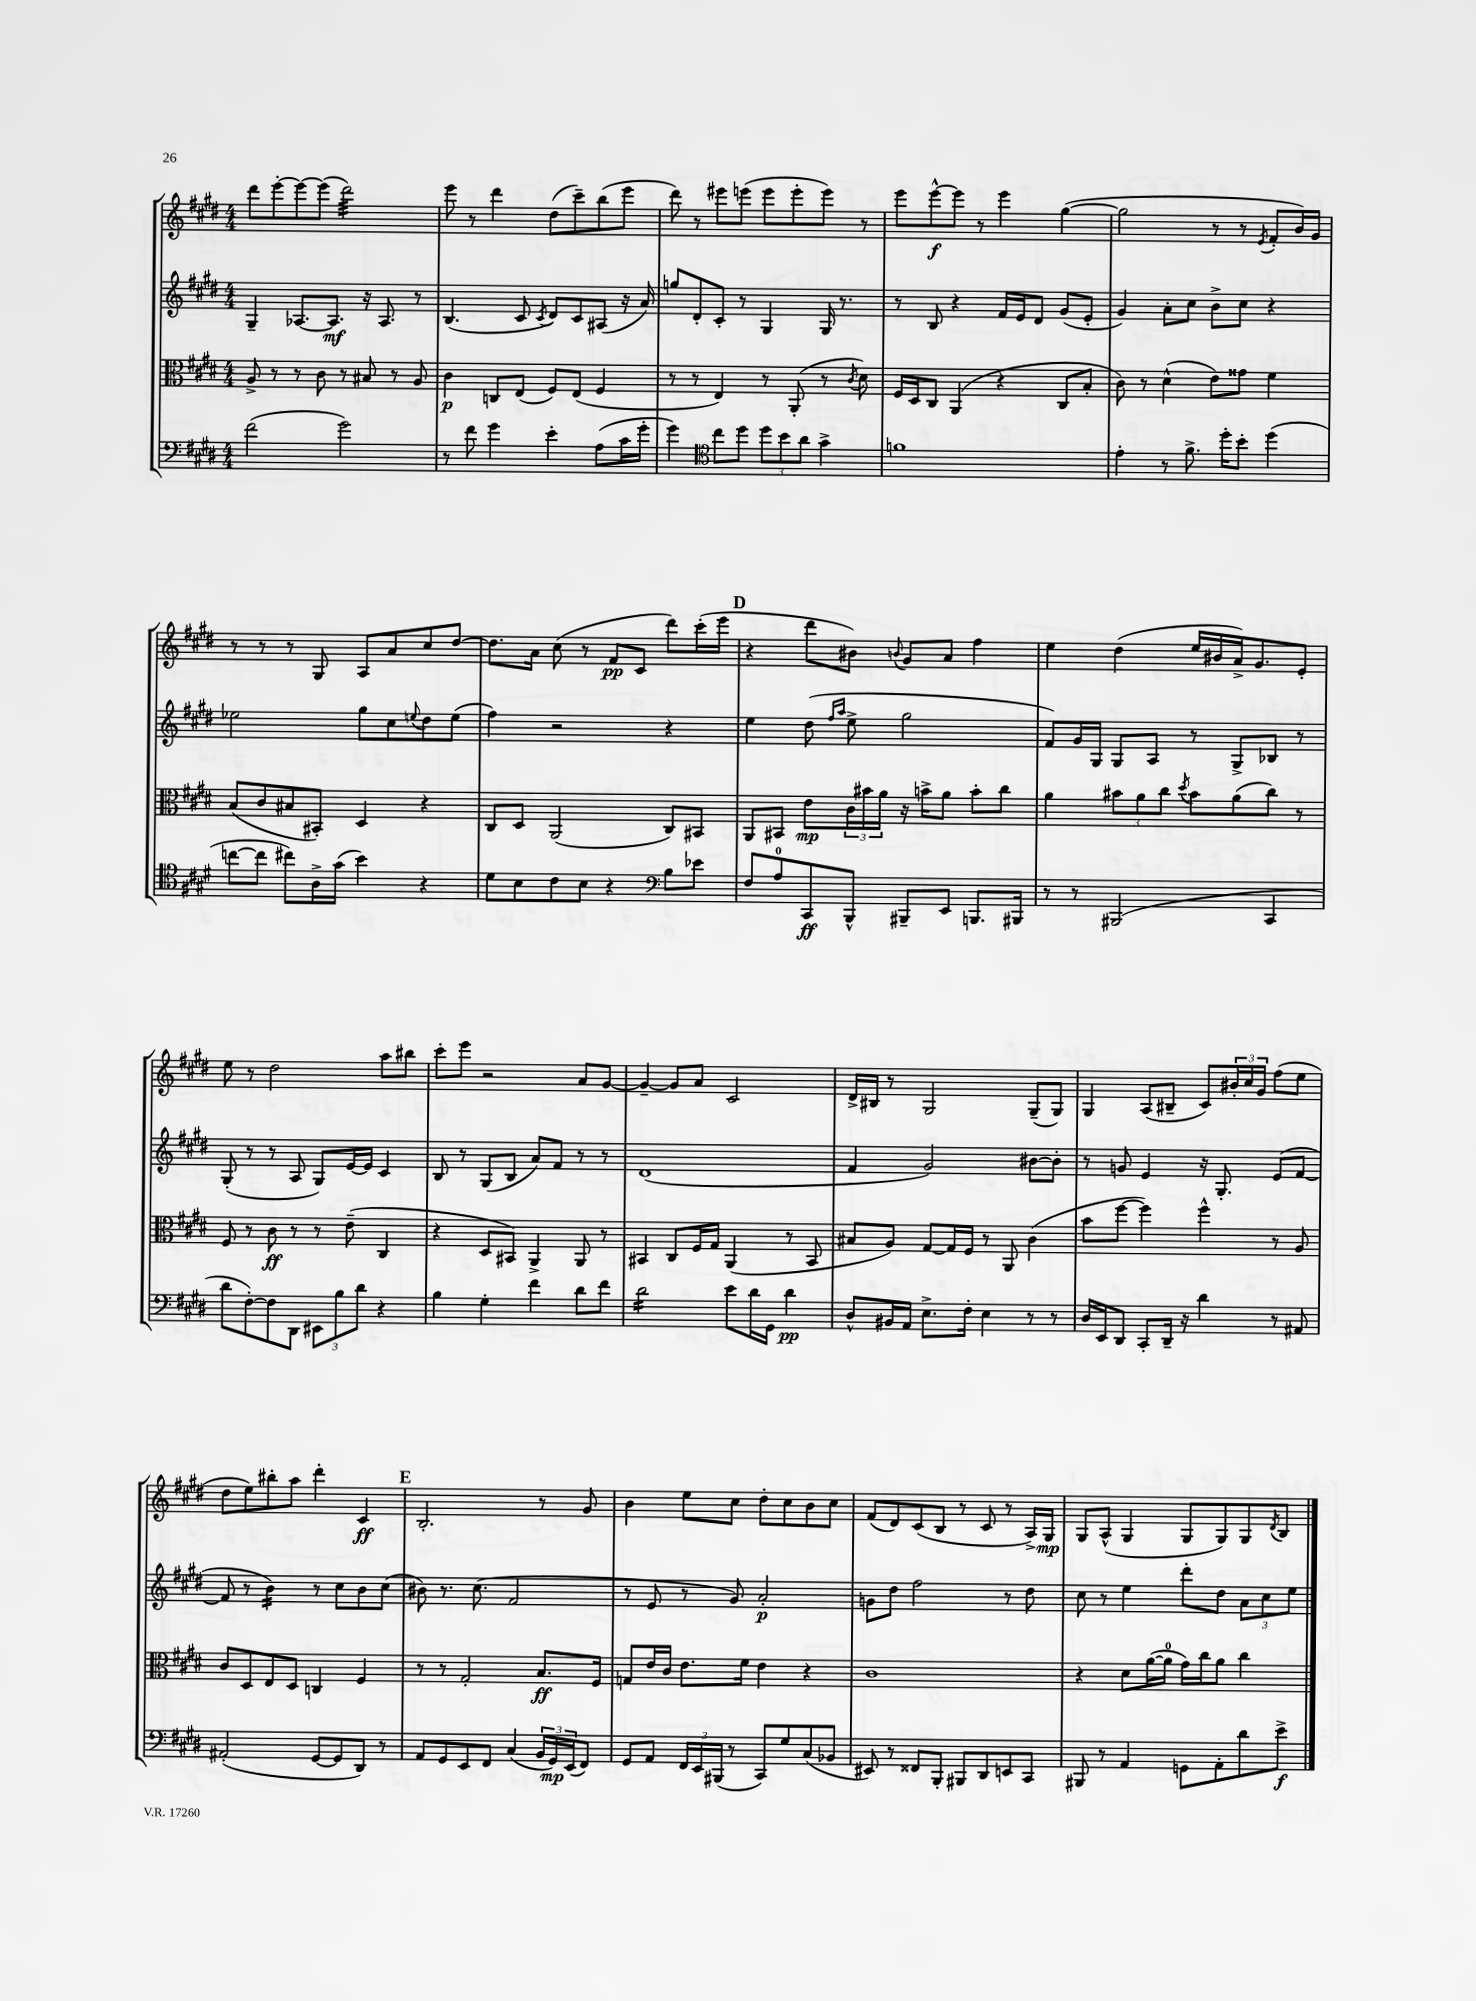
<<
\new StaffGroup <<
\new Staff = "s0" {
    \clef treble \key e \major \numericTimeSignature \time 4/4
    dis'''8 e'''8~-. e'''8~ e'''8( dis'''2:32) |
    e'''8 r8 dis'''4 dis''8( cis'''8--) b''8( e'''8 |
    dis'''8) r8 eis'''8 e'''8( e'''8 e'''8-. e'''8) r8 |
    e'''8 e'''8~-^\f e'''8 r8 e'''4 gis''4~( |
    gis''2 r8 r8 \acciaccatura { e'8 } fis'8-. b'16) gis'16 |
    r8 r8 r8 gis8 a8 a'8 cis''8 dis''8~ |
    dis''8. a'16 cis''8( r8 fis'8\pp cis'8 dis'''8) cis'''16-.( e'''16 |
    \mark \markup { \bold "D" } r4 dis'''8 bis'8) \appoggiatura { b'8 } gis'8 a'8 fis''4 |
    e''4 dis''4( e''16 bis'16 a'16->) gis'8. e'8-. |
    e''8 r8 dis''2 a''8 bis''8 |
    cis'''8-. e'''8 r2 a'8 gis'8~ |
    gis'4~-- gis'8 a'8 cis'2 |
    dis'16-> bis16 r8 gis2 gis8--( gis8) |
    gis4 a8( bis8-- cis'8) \tuplet 3/2 { bis'16-. cis''16 gis'16 } fis''8( e''8 |
    dis''8 e''8) bis''8-. a''8 dis'''4-. cis'4\ff |
    \mark \markup { \bold "E" } b2.-. r8 gis'8 |
    b'4 e''8 cis''8 dis''8-. cis''8 b'8 cis''8 |
    fis'8( dis'8) cis'8( b8 r8 cis'8 r8 a16->) gis16\mp |
    gis8 a8-^( gis4 gis8 gis8) gis8 \acciaccatura { dis'8 } b8 \bar "|." |
}
\new Staff = "s1" {
    \clef treble \key e \major \numericTimeSignature \time 4/4
    gis4-- aes8.~ aes8.\mf r16 aes8. r8 |
    b4.( cis'8 \acciaccatura { cis'8 } dis'8) cis'8 ais8( r16 a'16) |
    g''8 dis'8-. cis'8-. r8 gis4 gis16 r8. |
    r8 b8 r4 fis'16 e'16 dis'8 gis'8( e'8-. |
    gis'4) a'8-. cis''8 b'8-> cis''8 r4 |
    ees''2 gis''8 cis''8 \appoggiatura { e''8 } dis''8 e''8( |
    fis''4) r2 r4 |
    \mark \markup { \bold "D" } e''4 dis''8( \grace { fis''16 a''16 } e''8-> gis''2 |
    fis'8) gis'16 gis16 gis8 a8 r8 gis8-> bes8 r8 |
    gis8-.( r8 r8 a8 gis8) e'16~ e'16 cis'4 |
    b8 r8 gis8( b8 a'8) fis'8 r8 r8 |
    dis'1( |
    fis'4 gis'2) bis'8~ bis'8-. |
    r8 g'8 e'4 r16 gis8.-. e'8( fis'8~ |
    fis'8 r8 b'4:16) r8 cis''8 b'8 cis''8( |
    \mark \markup { \bold "E" } bis'8) r8. cis''8.( fis'2 |
    r8 e'8 r8 gis'8) a'2-.\p |
    g'8 dis''8 fis''2 r8 dis''8 |
    cis''8 r8 e''4 dis'''8-. dis''8 \tuplet 3/2 { a'8 cis''8 e''8 } \bar "|." |
}
\new Staff = "s2" {
    \clef alto \key e \major \numericTimeSignature \time 4/4
    a8-> r8 r8 cis'8 r8 bis8 r8 a8 |
    cis'4\p c8 e8( fis8) e8( fis4 |
    r8 r8 e4) r8 a,8-.( r8 \acciaccatura { cis'8 } dis'8) |
    fis16 dis16 cis8 a,4( r4 cis8 b8-. |
    cis'8) r8 dis'4-^( e'8) gisis'8 fis'4 |
    b8( cis'8 bis8 bis,8-.) dis4 r4 |
    cis8 dis8 a,2( cis8) bis,8 |
    \mark \markup { \bold "D" } a,8 bis,8 e'8\mp \tuplet 3/2 { cis'16 bis'16 a'16 } r16 b'16-> a'8 b'8-. cis''8 |
    a'4 \tuplet 3/2 { bis'8 a'8 cis''8 } \acciaccatura { dis''8 } bis'8 a'8( cis''8) r8 |
    fis8 r8 cis'8\ff r8 r8 e'8--( cis4 |
    r4 dis8 bis,8) a,4-> a,8 r8 |
    bis,4 cis8 fis16 gis16 a,4( r8 bis,8 |
    bis8 a8) gis8~ gis16 fis16 r8 a,8 cis'4( |
    b'8 fis''8~ fis''4) fis''4-^ r8 a8 |
    cis'8 dis8 e8 dis8 c4 fis4 |
    \mark \markup { \bold "E" } r8 r8 gis2-. b8.\ff fis16 |
    g8 e'16 cis'16 e'8. fis'16 e'4 r4 |
    cis'1 |
    r4 dis'8 a'16~( a'16-0 gis'16) cis''16 a'8 cis''4 \bar "|." |
}
\new Staff = "s3" {
    \clef bass \key e \major \numericTimeSignature \time 4/4
    fis'2( gis'2) |
    r8 fis'8 gis'4 e'4-. a8( cis'16 gis'16-. |
    gis'4) \clef tenor cis''8 dis''8 \tuplet 3/2 { dis''8 b'8 a'8 } gis'4-> |
    f'1 |
    e'4-. r8 fis'8.-> dis''16-. b'8-. dis''4( |
    c''8~ c''8 cis''8) a16-> gis'16( b'4) r4 |
    dis'8 b8 cis'8 b8 r4 \clef bass b8 ees'8 |
    \mark \markup { \bold "D" } fis8 a8-0 cis,8\ff b,,8-^ bis,,8-- e,8 b,,8. bis,,16 |
    r8 r8 bis,,2( cis,4 |
    dis'8 fis8~-.) fis8 dis,8 \tuplet 3/2 { eis,8 b8 dis'8 } r4 |
    b4 gis4-. fis'4 dis'8 fis'8 |
    dis'2:16 e'8 dis'16 gis,16 dis'4\pp |
    dis8-^ bis,16 a,16 e8.-> fis16-. e4 r8 r8 |
    dis16 e,16 dis,8 cis,8-. dis,16-- r16 dis'4 r8 ais,8 |
    ais,2-.( gis,8~ gis,8 dis,8) r8 |
    \mark \markup { \bold "E" } a,8 gis,8 e,8 fis,8 cis4( \tuplet 3/2 { b,16 gis,16\mp) e,16( } fis,8) |
    gis,8 a,8 \tuplet 3/2 { fis,16 e,16 bis,,16( } r8 cis,8) gis8 cis8( bes,8 |
    eis,8) r8 fisis,8 b,,8-. bis,,8 dis,8 e,8 cis,8 |
    bis,,8 r8 a,4 g,8 a,8-. dis'8 e'8->\f \bar "|." |
}
>>
>>
\layout { \context { \Score \remove "Bar_number_engraver" } }
